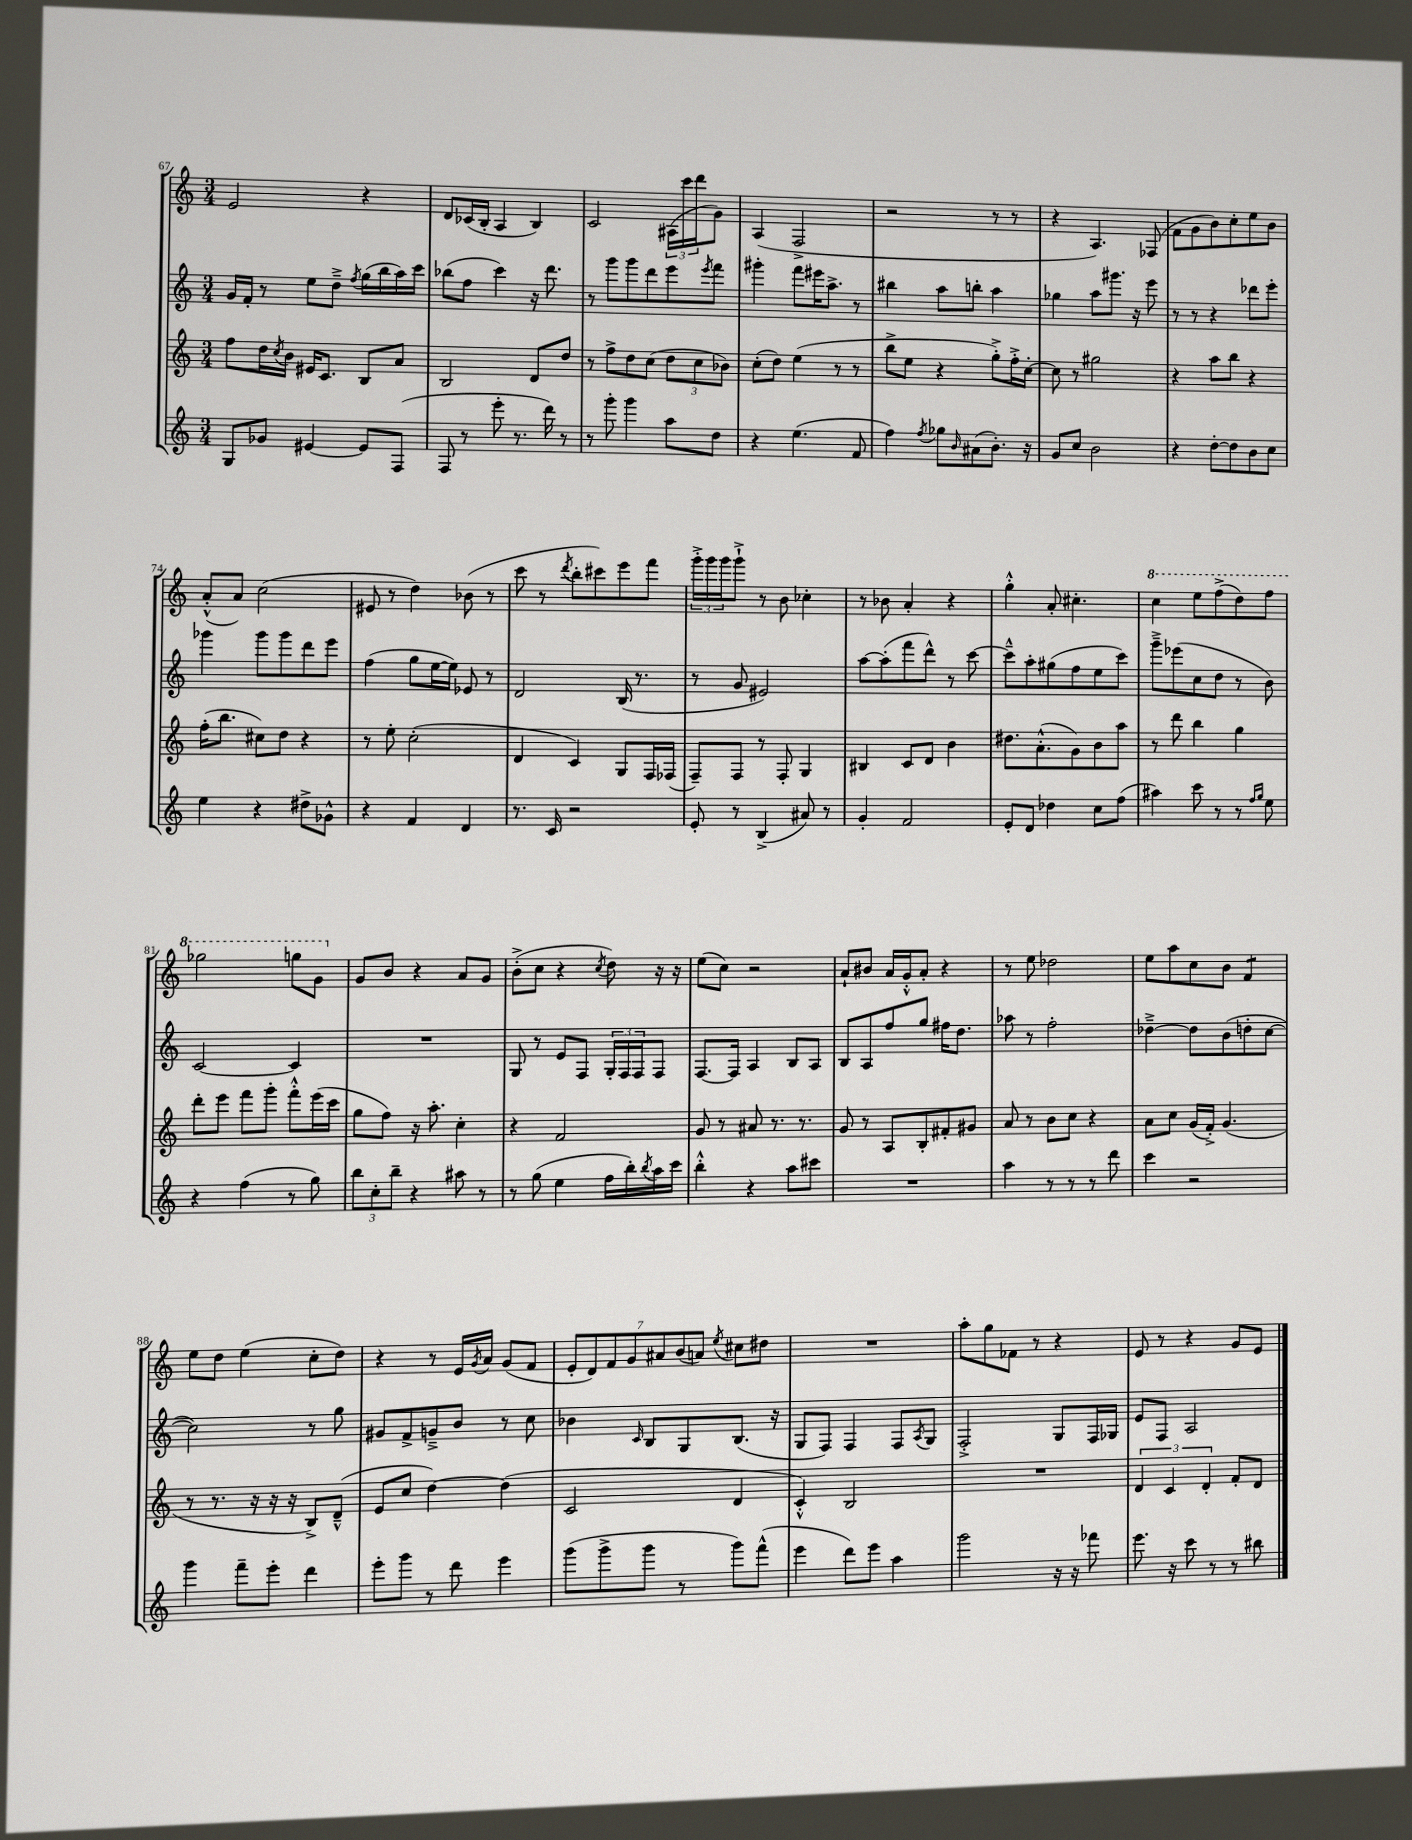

**kern	**kern	**kern	**kern
*part4	*part3	*part2	*part1
*staff4	*staff3	*staff2	*staff1
*clefG2	*clefG2	*clefG2	*clefG2
*k[]	*k[]	*k[]	*k[]
*M3/4	*M3/4	*M3/4	*M3/4
=67	=67	=67	=67
8G/L	8ff\L	16g/LL	2e/
.	.	16f'/JJ	.
8g-X/J	16dd\L	8r	.
.	8qcc/	.	.
.	16b\JJ	.	.
[4e#X/	16e#X/KL	8ee\L	.
.	8.c/J	.	.
.	.	8dd~^\J	.
.	.	8qff/	.
8e#/L]	8B/L	(16gg\LL	4r
.	.	16bb\	.
(8F/J	8a/J	16aa\)	.
.	.	16ccc\JJ	.
=68	=68	=68	=68
8F/	2B/	(8bb-X\L	8d/L
8r	.	8ff\J	(16c-X/L
.	.	.	16B'/JJ
8eee'\	.	4ccc\)	4A/
8.r	.	.	.
.	8d/L	16r	4B/)
16ddd\)	.	8.ddd\	.
8r	8dd/J	.	.
=69	=69	=69	=69
8r	8r	8r	2c/
8ggg'\	8ff^\L	8ggg\L	.
4ggg\	8dd\	8ggg\	.
.	(8cc\J	8ddd\	.
8aa\L	12dd\L	8eee\	(24A#X\LL
.	.	.	24ccc\
.	12cc\	.	24ddd\J
.	.	8qeee/	.
8dd\J	.	8fff\J	8g\J)
.	12b-X\J)	.	.
=70	=70	=70	=70
4r	(8cc'\L	4ggg#X'\	(4A/
.	8dd\J)	.	.
(4.ee\	(4ee\	8fff\L	2F^/
.	.	16eee#X\K	.
.	.	8.aa^\J	.
.	8r	.	.
8f/	8r	8r	.
=71	=71	=71	=71
4ff\)	8bb^\L	4bb#X\	2r
.	8ee\J	.	.
8qff/	.	.	.
8gg-X\L	4r	8aa\L	.
16qqb/	.	.	.
(8a#X\	.	8bbn'\J	.
8.b'\J)	8gg'^\L)	4aa\	8r
.	16ff'^\L	.	8r
16r	[16cc'\JJ	.	.
=72	=72	=72	=72
8g/L	8cc\]	4gg-X\	4r
8cc/J	8r	.	.
2b\	2gg#X\	8aa\L	4.A/)
.	.	8.ggg#X\J	.
.	.	16r	.
.	.	8eee\	(8F-X/
=73	=73	=73	=73
4r	4r	8r	8f\L
.	.	8r	8g\
[8dd'\L	8aa\L	4r	8b\)
8dd\]	8bb\J	.	8cc'\
8b\	4r	8ddd-X\L	8ee\
8cc\J	.	8eee'\J	8b\J
!!LO:LB:g=z
=74	=74	=74	=74
4ee\	(16ff'\KL	4ggg-X\	(8a'^^/L
.	8.bb\J	.	.
.	.	.	8a/J)
4r	8cc#X\L)	8ggg-\L	(2cc\
.	8dd\J	8ggg-\	.
8dd#X^\L	4r	8ddd\	.
8g-X^^\J	.	8eee\J	.
=75	=75	=75	=75
4r	8r	(4ff\	8e#X/
.	8ee'\	.	8r
4f/	(2cc'\	8gg\L	4dd\)
.	.	[16ee\L	.
.	.	16ee\JJ])	.
4d/	.	8e-X/	(8b-X\
.	.	8r	8r
=76	=76	=76	=76
8.r	4d/	2d/	8ccc\
.	.	.	8r
16c/	.	.	.
.	.	.	8qddd/
2r	4c/)	.	8bb'\L
.	.	.	8ccc#X\)
.	8G/L	(16B/	8eee\
.	.	8.r	.
.	16F/L	.	8fff\J
.	(16F-X/JJ	.	.
=77	=77	=77	=77
8e'/	8F~/L)	8r	24ggg'^\LL
.	.	.	24ggg\
.	.	.	24ggg\J
8r	8F/J	8g/	8ggg`^\J
(4B^/	8r	2e#X/)	8r
.	8F'/	.	8b\
8a#X/)	4G/	.	4cc-X'\
8r	.	.	.
=78	=78	=78	=78
4g'/	4B#X/	[8aa\L	8r
.	.	(8aa'\]	8b-X\
2f/	8c/L	8fff\	4a'/
.	8d/J	8ddd^^\J)	.
.	4b\	8r	4r
.	.	[8ccc\	.
=79	=79	=79	=79
8e'/L	8.dd#X\L	8ccc~^^\L]	4gg'^^\
8d/J	.	8aa'\	.
.	(8.a'^^\	.	.
4dd-X\	.	(8gg#X\	8a'/
.	8g\)	8ff\	4.cc#X'\
8cc\L	8b\	8ee\	.
(8ff\J	8aa\J	8ccc\J)	.
=80	=80	=80	=80
*	*	*	*8va
4aa#X\)	8r	8ggg~^\L	4ccc\
.	8ddd\	(8eee-X\	.
8ccc\	4bb\	8cc\	8eee\L
8r	.	8dd\J	(8fff^\
8r	4gg\	8r	8ddd\)
16qqff/LL	.	.	.
16qqgg/JJ	.	.	.
8ee\	.	8b\)	8fff\J
!!LO:LB:g=z
=81	=81	=81	=81
4r	8ddd'\L	[2c/	2ggg-X\
.	8eee\J	.	.
(4ff\	8fff\L	.	.
.	8ggg'\J	.	.
8r	8fff'^^\L	4c/]	8gggn\L
8gg\)	(16eee\L	.	8gg\J
.	16ccc\JJ	.	.
=82	=82	=82	=82
*	*	*	*X8va
12bb\L	8gg\L	2.r	8g/L
12cc'\	.	.	.
.	8ff\J)	.	8b/J
12bb~\J	.	.	.
4r	16r	.	4r
.	8.aa'\	.	.
8aa#X\	4cc'\	.	8a/L
8r	.	.	8g/J
=83	=83	=83	=83
8r	4r	8G/	(8b'^\L
(8gg\	.	8r	8cc\J
4ee\	2f/	8e/L	4r
.	.	8F/J	.
.	.	.	8qcc/
16ff\LL	.	24G'/LL	8dd\)
.	.	24F/	.
16bb'\)	.	.	.
.	.	24F/J	.
8qbb/	.	.	.
16aa\	.	8F/J	16r
16ccc\JJ	.	.	16r
=84	=84	=84	=84
4bb'^^\	8g/	[8.F/L	(8ee\L
.	8r	.	8cc\J)
.	.	16F/Jk]	.
4r	8a#X/	4A/	2r
.	8.r	.	.
8aa\L	.	8B/L	.
.	8.r	.	.
8ccc#X\J	.	8A/J	.
=85	=85	=85	=85
2.r	8g/	8B/L	8a`/L
.	8r	8A/	8b#X/J
.	8A/L	8ff/	16a/LL
.	.	.	16g'^^/J
.	8B'/	8gg/J	8a'/J
.	8f#X'/	16ff#X\KL	4r
.	.	8.dd\J	.
.	8g#X/J	.	.
=86	=86	=86	=86
4aa\	8a/	8aa-X\	8r
.	8r	8r	8ee\
8r	8b\L	2ff'\	2dd-X\
8r	8cc\J	.	.
8r	4r	.	.
8ddd\	.	.	.
=87	=87	=87	=87
4ccc\	8a\L	[4dd-X~^\	8ee\L
.	8cc\J	.	8aa\
2r	(16g/LL	8dd-\L]	8cc\
.	16f'^/JJ)	.	.
.	(4.g/	(8b\	8b\J
*	*	*	*tremolo
.	.	8ddn'\	8f/L
.	.	[8cc\J	8f/J
*	*	*	*Xtremolo
!!LO:LB:g=z
=88	=88	=88	=88
4ggg\	8r	2cc\])	8ee\L
.	8.r	.	8dd\J
8fff~\L	.	.	(4ee\
.	16r	.	.
8eee'\J	16r	.	.
.	16r	.	.
4ddd\	8B^/L)	8r	8cc'\L
.	(8d~^^/J	8gg\	8dd\J)
=89	=89	=89	=89
8eee'\L	8e/L	8g#X/L	4r
8ggg\J	8cc/J	8f^/	.
8r	[4dd\)	8gn~^/	8r
8ddd\	.	8b/J	16e/LL
.	.	.	8qg/
.	.	.	16a/JJ
4eee\	(4dd\]	8r	(8g/L
.	.	8cc\	8f/J
=90	=90	=90	=90
(8ggg\L	2c/	4b-X\	14e'/L
.	.	.	14d/)
8ggg^\	.	.	.
.	.	.	14f/
.	.	.	14g/
.	.	16qqc/	.
8ggg\J	.	8B/L	.
.	.	.	14a#X/
.	.	.	(14b/
8r	.	8G/	.
.	.	.	14an/J)
.	.	.	8qee/
8ggg\L)	4d/	(8.B/J	8cc#X\L
(8fff^^\J	.	.	8dd#X\J
.	.	16r	.
=91	=91	=91	=91
4eee\	4c'^^/)	8G/L	2.r
.	.	8F/J)	.
8ddd\L)	2B/	4F/	.
8eee\J	.	.	.
4aa\	.	8F/L	.
.	.	8qA/	.
.	.	8G/J	.
=92	=92	=92	=92
2ggg\	2.r	2F'^/	8aa'\L
.	.	.	8gg\
.	.	.	8f-X\J
.	.	.	8r
16r	.	8G/L	4r
16r	.	.	.
8fff-X\	.	16F/L	.
.	.	16G-X/JJ	.
=93	=93	=93	=93
8.eee\	6d/	8e/L	8e/
.	.	8F/J	8r
.	6c/	.	.
16r	.	.	.
8ccc\	.	2A/	4r
.	6d'/	.	.
8r	.	.	.
8r	8f'/L	.	8g/L
8bb#X\	8d/J	.	8e/J
==	==	==	==
*-	*-	*-	*-
